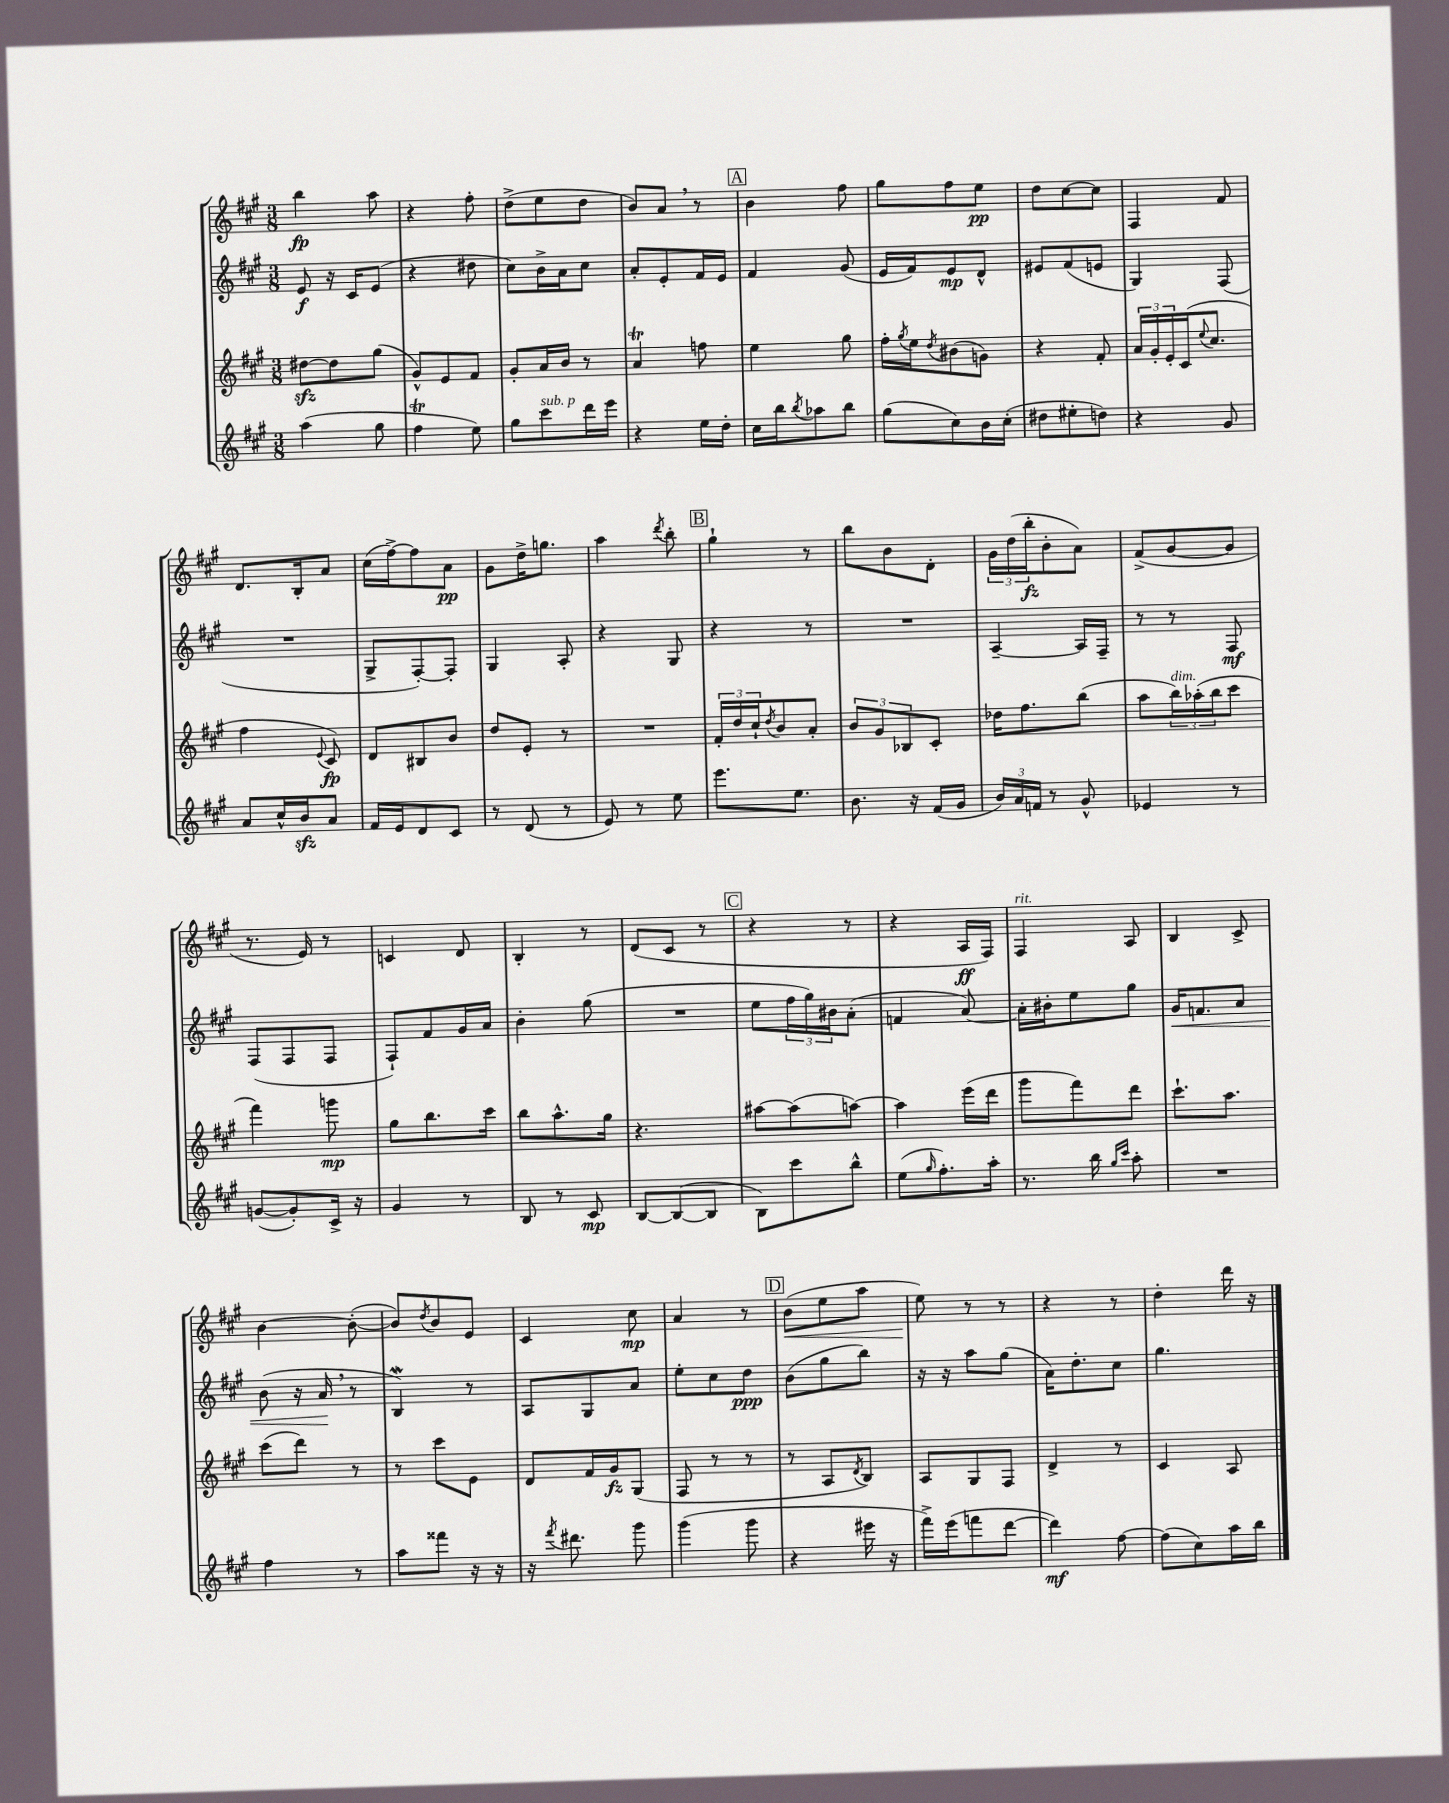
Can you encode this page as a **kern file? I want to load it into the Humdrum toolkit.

**kern	**dynam	**kern	**dynam	**kern	**dynam	**kern	**dynam
*part4	*part4	*part3	*part3	*part2	*part2	*part1	*part1
*staff4	*staff4	*staff3	*staff3	*staff2	*staff2	*staff1	*staff1
*clefG2	*	*clefG2	*	*clefG2	*	*clefG2	*
*k[f#c#g#]	*	*k[f#c#g#]	*	*k[f#c#g#]	*	*k[f#c#g#]	*
*M3/8	*	*M3/8	*	*M3/8	*	*M3/8	*
=1	=1	=1	=1	=1	=1	=1	=1
(4aa\	.	[8dd#Xzz\L	.	8e/	f	4bb\	fp
.	.	8dd#\]	.	16r	.	.	.
.	.	.	.	16c#/KL	.	.	.
8gg#\	.	(8gg#\J	.	(8e/J	.	8aa\	.
=2	=2	=2	=2	=2	=2	=2	=2
4ff#T\	.	8g#^^/L)	.	4r	.	4r	.
.	.	8e/	.	.	.	.	.
8ee\)	.	8f#/J	.	8dd#X\	.	8ff#'\	.
=3	=3	=3	=3	=3	=3	=3	=3
8gg#\L	.	8g#'/L	.	8cc#\L)	.	(8dd^\L	.
!LO:TX:a:i:t=sub. p	!	!	!	!	!	!	!
8ccc#\	.	16a/L	.	16b^\L	.	8ee\	.
.	.	16b/JJ	.	16a\J	.	.	.
16ddd\L	.	8r	.	8cc#\J	.	8dd\J	.
16eee\JJ	.	.	.	.	.	.	.
=4	=4	=4	=4	=4	=4	=4	=4
4r	.	4aT/	.	8a'/L	.	8b/L)	.
.	.	.	.	8e'/	.	8a,/J	.
16ee\LL	.	8ffn\	.	16f#/L	.	8r	.
16dd'\JJ	.	.	.	16e/JJ	.	.	.
!!LO:REH:place=s1:t=A
=5	=5	=5	=5	=5	=5	=5	=5
16cc#\LL	.	4ee\	.	4f#/	.	4b\	.
16bb\J	.	.	.	.	.	.	.
8qbb/	.	.	.	.	.	.	.
8aa-X\	.	.	.	.	.	.	.
8bb\J	.	8gg#\	.	(8g#/	.	8ff#\	.
=6	=6	=6	=6	=6	=6	=6	=6
(8gg#\L	.	16ff#'\LL	.	16e/LL	.	8gg#\L	.
.	.	8qgg#/	.	.	.	.	.
.	.	16ee\J	.	16f#/J)	.	.	.
.	.	8qdd/	.	.	.	.	.
8cc#\)	.	(8b#X\	.	8e/	mp	8ff#\	.
16b\L	.	8gn\J)	.	8d^^/J	.	8ee\J	pp
(16cc#'\JJ	.	.	.	.	.	.	.
=7	=7	=7	=7	=7	=7	=7	=7
8dd#X\L	.	4r	.	8e#X/L	.	8dd\L	.
8ee#X'\	.	.	.	(8f#/	.	[8cc#\	.
8ddn\J)	.	8f#'/	.	8en/J	.	8cc#\J]	.
=8	=8	=8	=8	=8	=8	=8	=8
4r	.	24a/LL	.	4G#/)	.	4F#/	.
.	.	24g#'/	.	.	.	.	.
.	.	24e'/	.	.	.	.	.
.	.	(16c#/J	.	.	.	.	.
.	.	8qqee/	.	.	.	.	.
.	.	8.cc#/J	.	.	.	.	.
8g#/	.	.	.	(8F#/	.	8f#/	.
!!LO:LB:g=z
=9	=9	=9	=9	=9	=9	=9	=9
8a/L	.	4ff#\	.	4.r	.	8.d/L	.
16cc#^^/L	.	.	.	.	.	.	.
16bzz/J	.	.	.	.	.	16B'/k	.
.	.	8qqe/	.	.	.	.	.
8a/J	.	8c#/)	fp	.	.	8a/J	.
=10	=10	=10	=10	=10	=10	=10	=10
16f#/LL	.	8d/L	.	8G#^/L	.	(16cc#\LL	.
16e/J	.	.	.	.	.	[16ff#^\J)	.
8d/	.	8B#X/	.	[8F#'/)	.	8ff#\]	.
8c#/J	.	8b/J	.	8F#'/J]	.	8a\J	pp
=11	=11	=11	=11	=11	=11	=11	=11
8r	.	8dd/L	.	4G#/	.	8g#\L	.
(8d/	.	8e'/J	.	.	.	16dd^\K	.
.	.	.	.	.	.	8.ggn\J	.
8r	.	8r	.	8A'/	.	.	.
=12	=12	=12	=12	=12	=12	=12	=12
8e/)	.	4.r	.	4r	.	4aa\	.
8r	.	.	.	.	.	.	.
.	.	.	.	.	.	8qddd/	.
8ee\	.	.	.	8G#/	.	8bb'\	.
!!LO:REH:place=s1:t=B
=13	=13	=13	=13	=13	=13	=13	=13
8.eee\L	.	24f#'/LL	.	4r	.	4gg#`\	.
.	.	24dd/	.	.	.	.	.
.	.	24cc#`/J	.	.	.	.	.
.	.	8qdd/	.	.	.	.	.
.	.	8b/	.	.	.	.	.
8.ee\J	.	.	.	.	.	.	.
.	.	8a'/J	.	8r	.	8r	.
=14	=14	=14	=14	=14	=14	=14	=14
8.b\	.	12b/L	.	4.r	.	8bb\L	.
.	.	12g#/	.	.	.	.	.
.	.	.	.	.	.	8b\	.
.	.	12B-X/	.	.	.	.	.
16r	.	.	.	.	.	.	.
(16f#/LL	.	8c#'/J	.	.	.	8d'\J	.
16g#/JJ	.	.	.	.	.	.	.
=15	=15	=15	=15	=15	=15	=15	=15
24b/LL)	.	16dd-X\KL	.	[4A~/	.	24g#\LL	.
24a/	.	.	.	.	.	(24dd\	.
.	.	8.ff#\	.	.	.	.	.
24fn/JJ	.	.	.	.	.	24bb'\J	fz
8r	.	.	.	.	.	8b'\	.
8g#^^/	.	(8bb\J	.	16A/LL]	.	8a\J)	.
.	.	.	.	16F#~/JJ	.	.	.
=16	=16	=16	=16	=16	=16	=16	=16
4e-X/	.	8aa\L	.	8r	.	(8f#^/L	.
!	!	!LO:TX:a:i:t=dim.	!	!	!	!	!
.	.	24bb\L)	.	8r	.	[8g#/	.
.	.	(24aa-X'\	.	.	.	.	.
.	.	24bb\J	.	.	.	.	.
8r	.	8ccc#\J	.	8F#/	mf	8g#/J]	.
!!LO:LB:g=z
=17	=17	=17	=17	=17	=17	=17	=17
([8gn/L	.	4fff#\)	.	(8F#/L	.	8.r	.
8g'/])	.	.	.	8F#/	.	.	.
.	.	.	.	.	.	16e/)	.
16c#^/Jk	.	8gggn\	mp	8F#/J	.	8r	.
16r	.	.	.	.	.	.	.
=18	=18	=18	=18	=18	=18	=18	=18
4g#/	.	8gg#\L	.	8F#`/L)	.	4cn/	.
.	.	8.bb\	.	8f#/	.	.	.
8r	.	.	.	16g#/L	.	8d/	.
.	.	16ccc#\Jk	.	16a/JJ	.	.	.
=19	=19	=19	=19	=19	=19	=19	=19
8B/	.	8bb\L	.	4b'\	.	4B'/	.
8r	.	8.aa^^\	.	.	.	.	.
8c#/	mp	.	.	(8gg#\	.	8r	.
.	.	16gg#\Jk	.	.	.	.	.
=20	=20	=20	=20	=20	=20	=20	=20
[8B/L	.	4.r	.	4.r	.	(8d/L	.
(8B/_	.	.	.	.	.	8c#/J	.
8B/J]	.	.	.	.	.	8r	.
!!LO:REH:place=s1:t=C
=21	=21	=21	=21	=21	=21	=21	=21
8B\L)	.	[8aa#X\L	.	8ee\L	.	4r	.
8ccc#\	.	(8aa#\]	.	24ff#\L	.	.	.
.	.	.	.	24gg#\)	.	.	.
.	.	.	.	24b#X\J	.	.	.
8bb^^\J	.	[8aan\J)	.	(8a'\J	.	8r	.
=22	=22	=22	=22	=22	=22	=22	=22
(8ee\L	.	4aa\]	.	4fn/	.	4r	.
16qqgg#/	.	.	.	.	.	.	.
8.ff#'\)	.	.	.	.	.	.	.
.	.	(16eee\LL	.	[8a/)	.	16A/LL	ff
16aa'\Jk	.	16ddd\JJ	.	.	.	16F#/JJ)	.
=23	=23	=23	=23	=23	=23	=23	=23
!	!	!	!	!	!	!LO:TX:a:i:t=rit.	!
8.r	.	8ggg#\L	.	16a'\LL]	.	4F#/	.
.	.	.	.	16b#X'\J	.	.	.
.	.	8fff#\)	.	8ee\	.	.	.
16bb\	.	.	.	.	.	.	.
16qqgg#/LL	.	.	.	.	.	.	.
16qqccc#/JJ	.	.	.	.	.	.	.
8aa'\	.	8ddd\J	.	8gg#\J	.	8A/	.
=24	=24	=24	=24	=24	=24	=24	=24
!	!	!	!	!	!LO:HP:b	!	!
4.r	.	8.ccc#`\L	.	16g#/KL	<	4B/	.
.	.	.	.	8.fn/	.	.	.
.	.	8.aa\J	.	.	.	.	.
.	.	.	.	8a/J	.	8c#^/	.
!!LO:LB:g=z
=25	=25	=25	=25	=25	=25	=25	=25
4ff#\	.	(8ccc#\L	.	(8b\	.	[4b\	.
.	.	8ddd\J)	.	16r	.	.	.
.	.	.	.	16a,/	.	.	.
8r	.	8r	.	8r	[	(8b'\_	.
=26	=26	=26	=26	=26	=26	=26	=26
8aa\L	.	8r	.	4BW/)	.	8b/L])	.
.	.	.	.	.	.	8qdd/	.
8fff##X\J	.	8ccc#\L	.	.	.	8b/	.
16r	.	8e\J	.	8r	.	8e/J	.
16r	.	.	.	.	.	.	.
=27	=27	=27	=27	=27	=27	=27	=27
16r	.	8d/L	.	8A/L	.	4c#/	.
8qfff#/	.	.	.	.	.	.	.
8.ddd#X\	.	.	.	.	.	.	.
.	.	16f#/L	.	8G#/	.	.	.
.	.	16g#/J	fz	.	.	.	.
8ggg#\	.	(8G#/J	.	8a/J	.	8cc#\	mp
=28	=28	=28	=28	=28	=28	=28	=28
(4ggg#\	.	8F#/	.	8ee'\L	.	4a/	.
.	.	8r	.	8cc#\	.	.	.
8ggg#\	.	8r	.	8dd\J	ppp	8r	.
!!LO:REH:place=s1:t=D
=29	=29	=29	=29	=29	=29	=29	=29
!	!	!	!	!	!	!	!LO:HP:b
4r	.	8r	.	(8b\L	.	(8b\L	<
.	.	8A/L	.	8gg#\	.	8ee\	.
.	.	8qd/	.	.	.	.	.
16eee#X\	.	8B/J)	.	8bb\J)	.	8aa\J	.
16r	.	.	.	.	.	.	.
=30	=30	=30	=30	=30	=30	=30	=30
16fff#^\LL)	.	8A/L	.	16r	.	8ee\)	.
(16eee\J	.	.	.	16r	.	.	.
8fffn\	.	8G#/	.	8aa\L	.	8r	[
[8ddd\J	.	8F#/J	.	(8gg#\J	.	8r	.
=31	=31	=31	=31	=31	=31	=31	=31
4ddd\])	mf	4d^/	.	16a\KL)	.	4r	.
.	.	.	.	8.dd'\	.	.	.
[8ff#\	.	8r	.	8cc#\J	.	8r	.
=32	=32	=32	=32	=32	=32	=32	=32
(8ff#\L]	.	4c#/	.	4.gg#\	.	4dd'\	.
8cc#\)	.	.	.	.	.	.	.
16aa\L	.	8A/	.	.	.	16ddd\	.
16bb\JJ	.	.	.	.	.	16r	.
==	==	==	==	==	==	==	==
*-	*-	*-	*-	*-	*-	*-	*-
